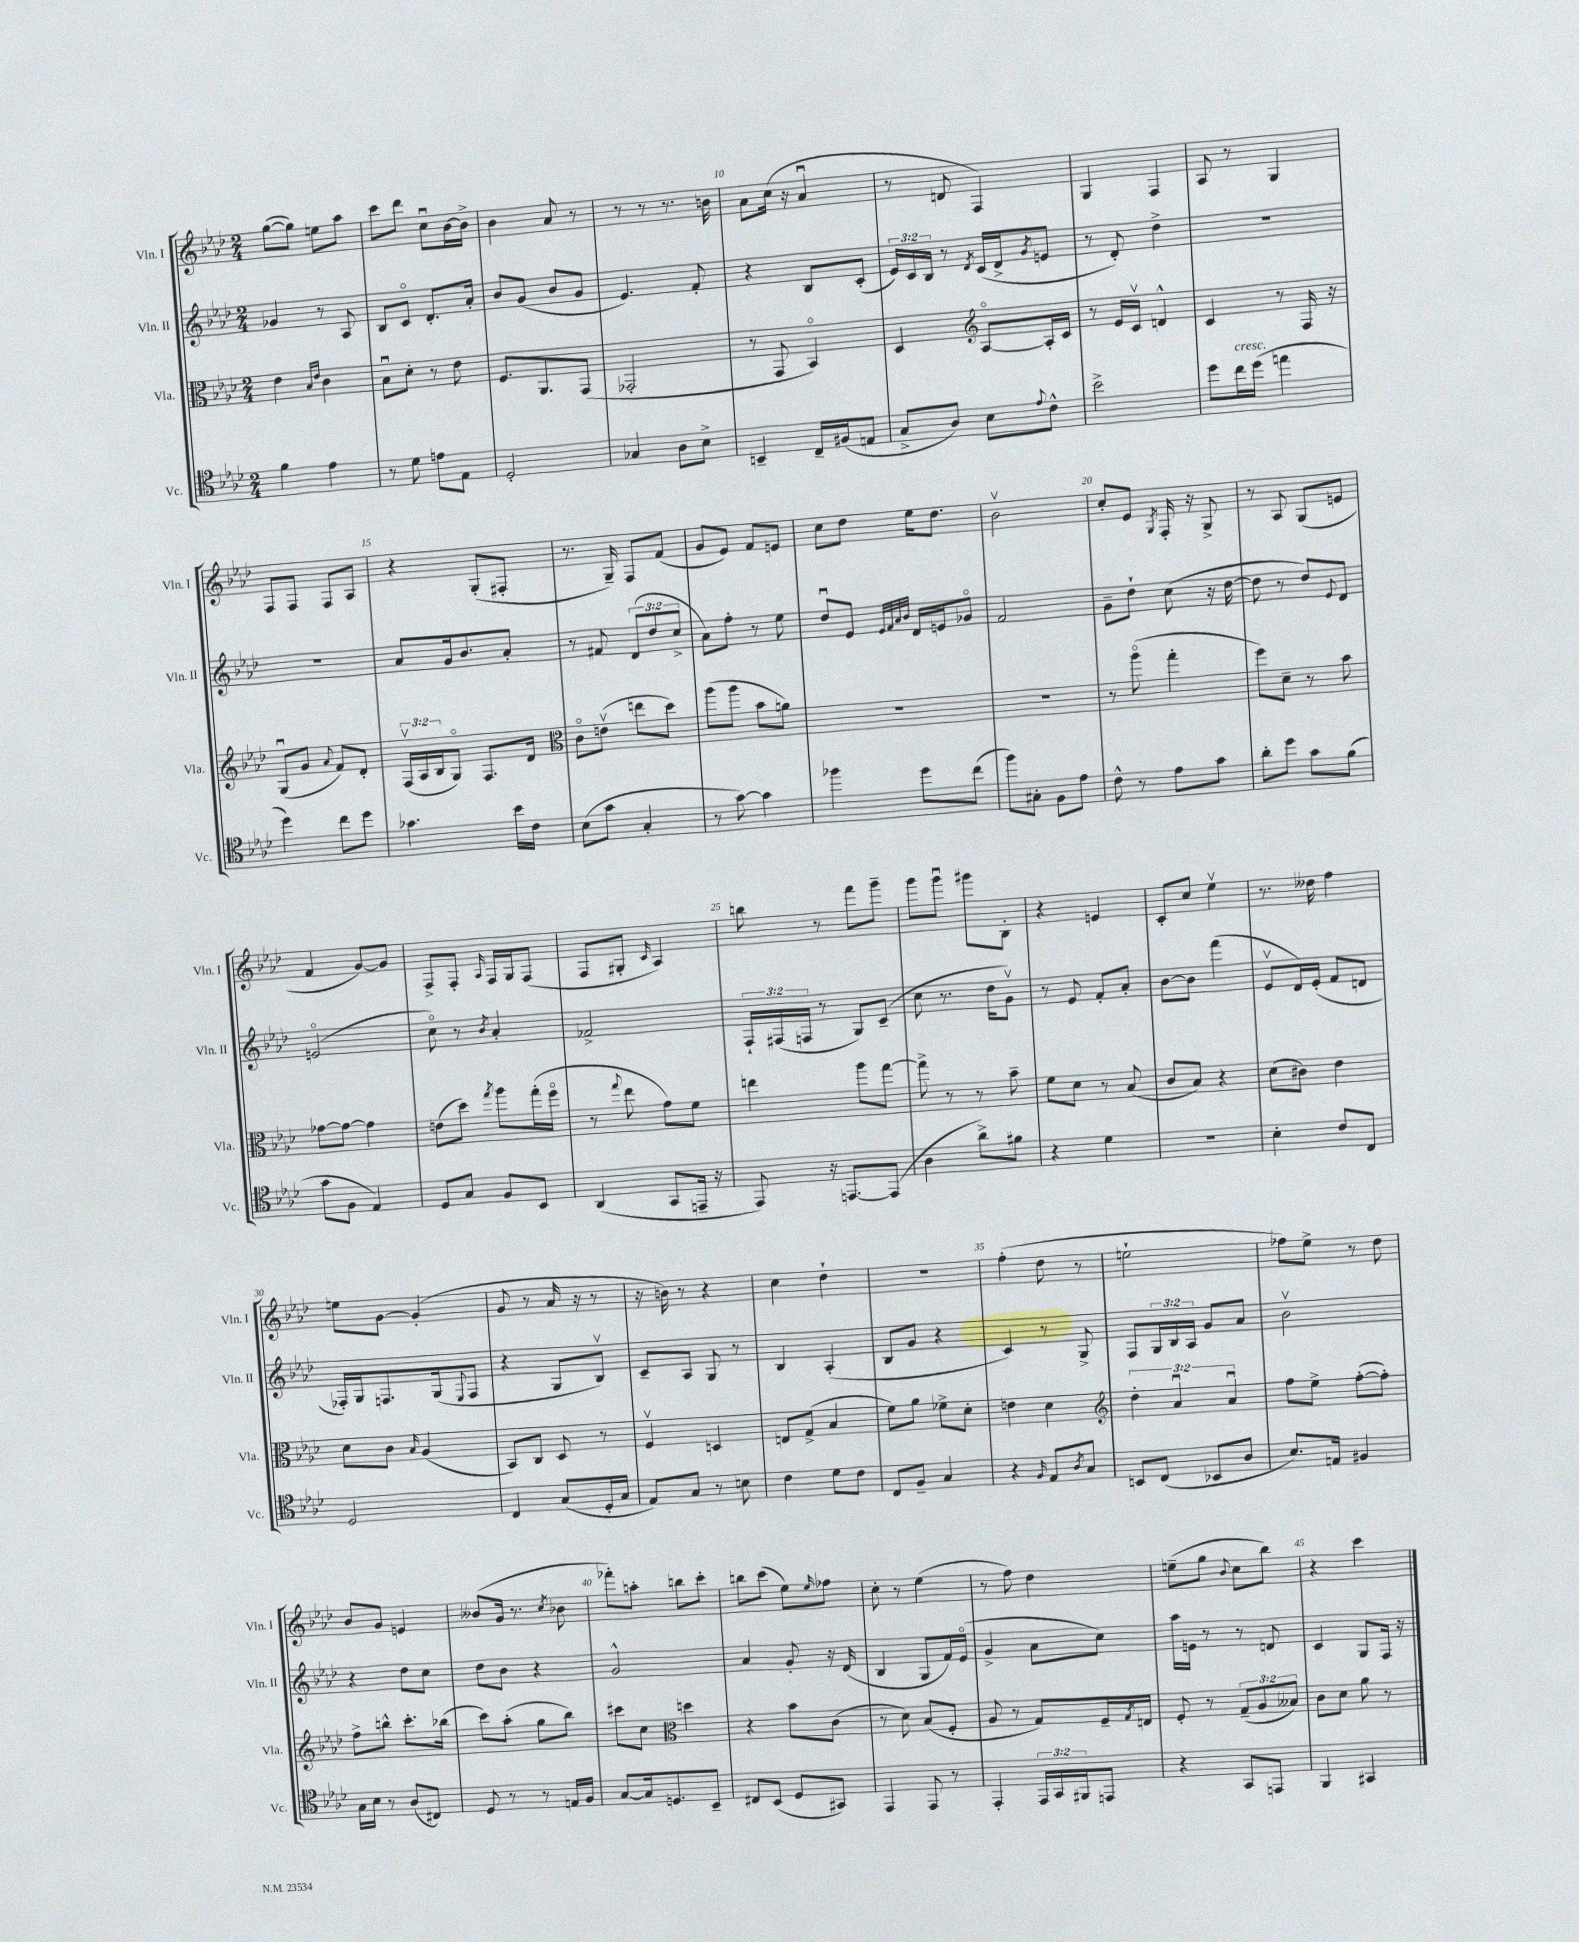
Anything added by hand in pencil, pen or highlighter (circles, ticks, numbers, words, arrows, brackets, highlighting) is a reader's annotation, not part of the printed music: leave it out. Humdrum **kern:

**kern	**kern	**kern	**kern
*staff4	*staff3	*staff2	*staff1
*clefC4	*clefC3	*clefG2	*clefG2
*k[b-e-a-d-]	*k[b-e-a-d-]	*k[b-e-a-d-]	*k[b-e-a-d-]
*M2/4	*M2/4	*M2/4	*M2/4
4f	4e-	4g-	([8gg
.	.	.	8gg])
.	16qqB-	.	.
.	16qqe-	.	.
4e-	4c	8r	8ee
.	.	8A-	8aa-
=	=	=	=
8r	8B-u	8B-	8ccc
8d-	8d-'	8co	8ddd-
8e	8r	8.d-'	8ccu
8E-	8e-	.	[16b-
.	.	16a-'	16b-^]
=	=	=	=
2D-'	8.F	8b-	4b-
.	.	(8g	.
.	8.AA-	.	.
.	.	8b-	8a-
.	(8GG	8g	8r
=	=	=	=
4G-	2GG-'	4.e-)	8r
.	.	.	8r
8A-	.	.	8.r
8B-^	.	8f'	.
.	.	.	16b
=	=	=	=
4BB~	8r	4r	8a-
.	8GG	.	(16cc
.	.	.	16r
16C~	4BB-o)	8B-	4a-u
(16F#	.	.	.
8E	.	(8c'	.
=	=	=	=
8G^	4D-	24e-)	8r
.	.	24c	.
.	.	24B-	.
8A-)	.	8r	8d
*	*clefG2	*	*
.	.	8qd-	.
8B-	[8A-o	(16c	4F)
.	.	16d-^	.
8qqe-	.	8qg	.
8c^^	16A-']	8e	.
.	16c	.	.
=	=	=	=
2b-^	8r	8r	4G
.	16e-	8d-')	.
.	16cv	.	.
.	4d^^	4dd-^	4F
=	=	=	=
8dd-	4c	2r	8A-
16cc	.	.	8r
(16dd-	.	.	.
4ee	8r	.	4G
.	16F	.	.
.	16r	.	.
=	=	=	=
4dd-)	(8Gu	2r	8F
.	8g	.	8F
.	8qqa-	.	.
8cc	8f)	.	8F
8dd-	8d-'	.	8A-
=	=	=	=
4.g-	(24Fv	8a-	4r
.	24A-	.	.
.	24B-	.	.
.	8Go)	16g	.
.	.	8.b-	.
.	8.F	.	(8G'
16b-	.	8a-'	8F#'
16c	16d-	.	.
=	=	=	=
*	*clefC3	*	*
(8B-	8co	8r	8.r
8g	(8ev	8f#	.
.	.	.	16G~)
4G'	8ee	(12d-	8F
.	.	12dd-	.
.	8dd-)	.	(8f
.	.	12cc^	.
=	=	=	=
8r	(8aa-	8a-)	8g
[8g)	8aa-	8ff'	8e-)
4g]	8b-	8r	8f
.	8a)	8ee-	8e
=	=	=	=
4ff-	2r	8dd-u	8cc
.	.	8e-	8dd-
.	.	32qqe-	.
.	.	32qqf	.
.	.	32qqa-	.
.	.	32qqb-	.
8dd-	.	16d-	16ee-
.	.	16e	8.dd-
(8cc	.	8g-o	.
=	=	=	=
8ff)	2r	2f	2b-v
8G#'	.	.	.
8F	.	.	.
8e-	.	.	.
=	=	=	=
8c^^	8r	8g~	8cc'
8r	(8aa-o	8dd-`	8e-
.	.	.	8qG
8e-	4gg'	(8cc	16F'
.	.	.	16r
8g	.	16r	8G^
.	.	[16dd-	.
=	=	=	=
8a-'	8ff)	8dd-]	8r
8dd-	8d-~	8r	8A-
8g	8r	8dd-)	(8G
.	.	8qqe-	.
(8f	8b-	8d-	8e
=	=	=	=
8g	[8g-	(2eo	4f
8F	8g-_	.	.
4E-)	4g-]	.	[8g)
.	.	.	8g]
=	=	=	=
8D-	(8e	8cco)	8F^
8G	8dd-)	8r	8F'
.	8qgg	8qb-	16qqA-
8F	8aa-	4a-'	16F
.	.	.	16G
8BB-	(16gg'	.	(8F
.	16ffo	.	.
=	=	=	=
(4AA-	8r	2f-^	8F
.	8qqgg	.	.
.	8ee-	.	8G#'
.	.	.	16qqc
8GG	8g)	.	4A-)
16EE~	8f	.	.
16r	.	.	.
=	=	=	=
8EE-)	4ee	24F`	8bb
.	.	(24F#	.
.	.	24F	.
16r	.	8r	8r
[8.EE	.	.	.
.	8aa-	8G)	8fff
(8EE]	[8gg	(8c~	8ggg~
=	=	=	=
4A-	8gg^]	8cc	8ggg
.	8r	8.r	8gggu
8a-^)	8r	.	8ggg#
.	.	16dd-	.
8f#	8b-~	8gv)	8B-'
=	=	=	=
4r	8f	8r	4r
.	8d-	8e-	.
4d-	8r	8f'	4e
.	(8B-	8a-'	.
=	=	=	=
2r	8c	[8b-	8c'
.	8B-)	8b-]	8cc
.	4r	(4fff	4ee-v
=	=	=	=
4B-'	(8d-	8e-v	8.r
.	8c#)	16d-)	.
.	.	(16e-'	16dd--
8c	4e-	8f	4ff
8C	.	8d	.
=	=	=	=
2D-	8d-	16F-')	8ee
.	.	16G	.
.	8c	8.F	[8g
.	16qqB-	.	.
.	(4A-	.	(4g']
.	.	(16G	.
.	.	8qqE-	.
.	.	8F	.
=	=	=	=
4C	8BB-)	4r	8g
.	8C	.	8r
(8G	8D-	8G	16a-
.	.	.	16r
16D-'	8r	8B-v)	8r
16G	.	.	.
=	=	=	=
8E-)	4Fv	8c~	16r
.	.	.	16b)
8G	.	8A-	8r
8r	4D	8G	4r
8B	.	8r	.
=	=	=	=
4c	8E	4B-	4cc
.	(8G^	.	.
8d-	4B-	(4A-'	4dd-`
8c	.	.	.
=	=	=	=
8C	8f)	8B-	2r
8F~	8a-	8g	.
4G	8f-^	4r	.
.	8d-'	.	.
=	=	=	=
4r	4e	4c)	(4ff'
16qqF	.	.	.
8E-	4d-	8r	8dd-
8qA-	.	.	.
8G	.	8G^	8r
=	=	=	=
*	*clefG2	*	*
8BB	6dd-'	8F	2ee`
(8C	.	24G	.
.	6a-u	24B-	.
.	.	24A-	.
8BB-	.	8g	.
.	6a-u	.	.
8A-	.	8a-	.
=	=	=	=
8.B-)	8ff	2b-v	8ff-)
.	8ee-^	.	8ee-^
16E	.	.	.
4F#	([8ff'	.	8r
.	8ff'])	.	8dd-
=	=	=	=
16G	8ff^	4r	8b-
16B-	.	.	.
8r	8bb^^	.	8g
(8A-	8.ccc'	8dd-	4e
8C#)	.	8cc	.
.	(16bb-	.	.
=	=	=	=
8D-	8ccc)	8dd-	(8b--
8r	(8aa-'	8b-	16g
.	.	.	8.r
8r	8gg	4r	.
.	.	.	8qcc
16E	8bb-)	.	8b-
16F	.	.	.
=	=	=	=
[8G	8ccc#	2g^^	8fff-')
16G]	8cc	.	8aa'
8.D	.	.	.
*	*clefC3	*	*
.	4dd	.	8bb
8BB-~	.	.	8ccc'
=	=	=	=
8C#	4r	4a-	8bb
(8BB-	.	.	(8ccc
8D-	8b-	8g'	8ee-)
.	.	.	16qqee-
8GG#)	(8c	16r	8ff-
.	.	(16d-	.
=	=	=	=
4EE-	8r	4B-	8cc'
.	8d-)	.	8r
8EE-	(8B-	8G	(4ee-
8r	8F'	16f)	.
.	.	(16e-o	.
=	=	=	=
4EE-'	8A-	4g^	8r
.	8r	.	8ff)
24EE-	8G)	8a-	4dd-
24GG	.	.	.
24FF#	.	.	.
8EE	16F~	8cc)	.
.	8qG	.	.
.	16E	.	.
=	=	=	=
4r	8F'	16aa-	(8ee~
.	.	16e	.
.	8r	8r	8gg
.	.	.	8qqb-
8GG	(12G~	8r	8cc
.	12A-	.	.
8EE	.	8d	8bb-)
.	12B--)	.	.
=	=	=	=
4FF	8c	4c	4r
.	8d-	.	.
4GG#	8a-	8G	4ccc
.	8r	16F	.
.	.	16r	.
==	==	==	==
*-	*-	*-	*-
